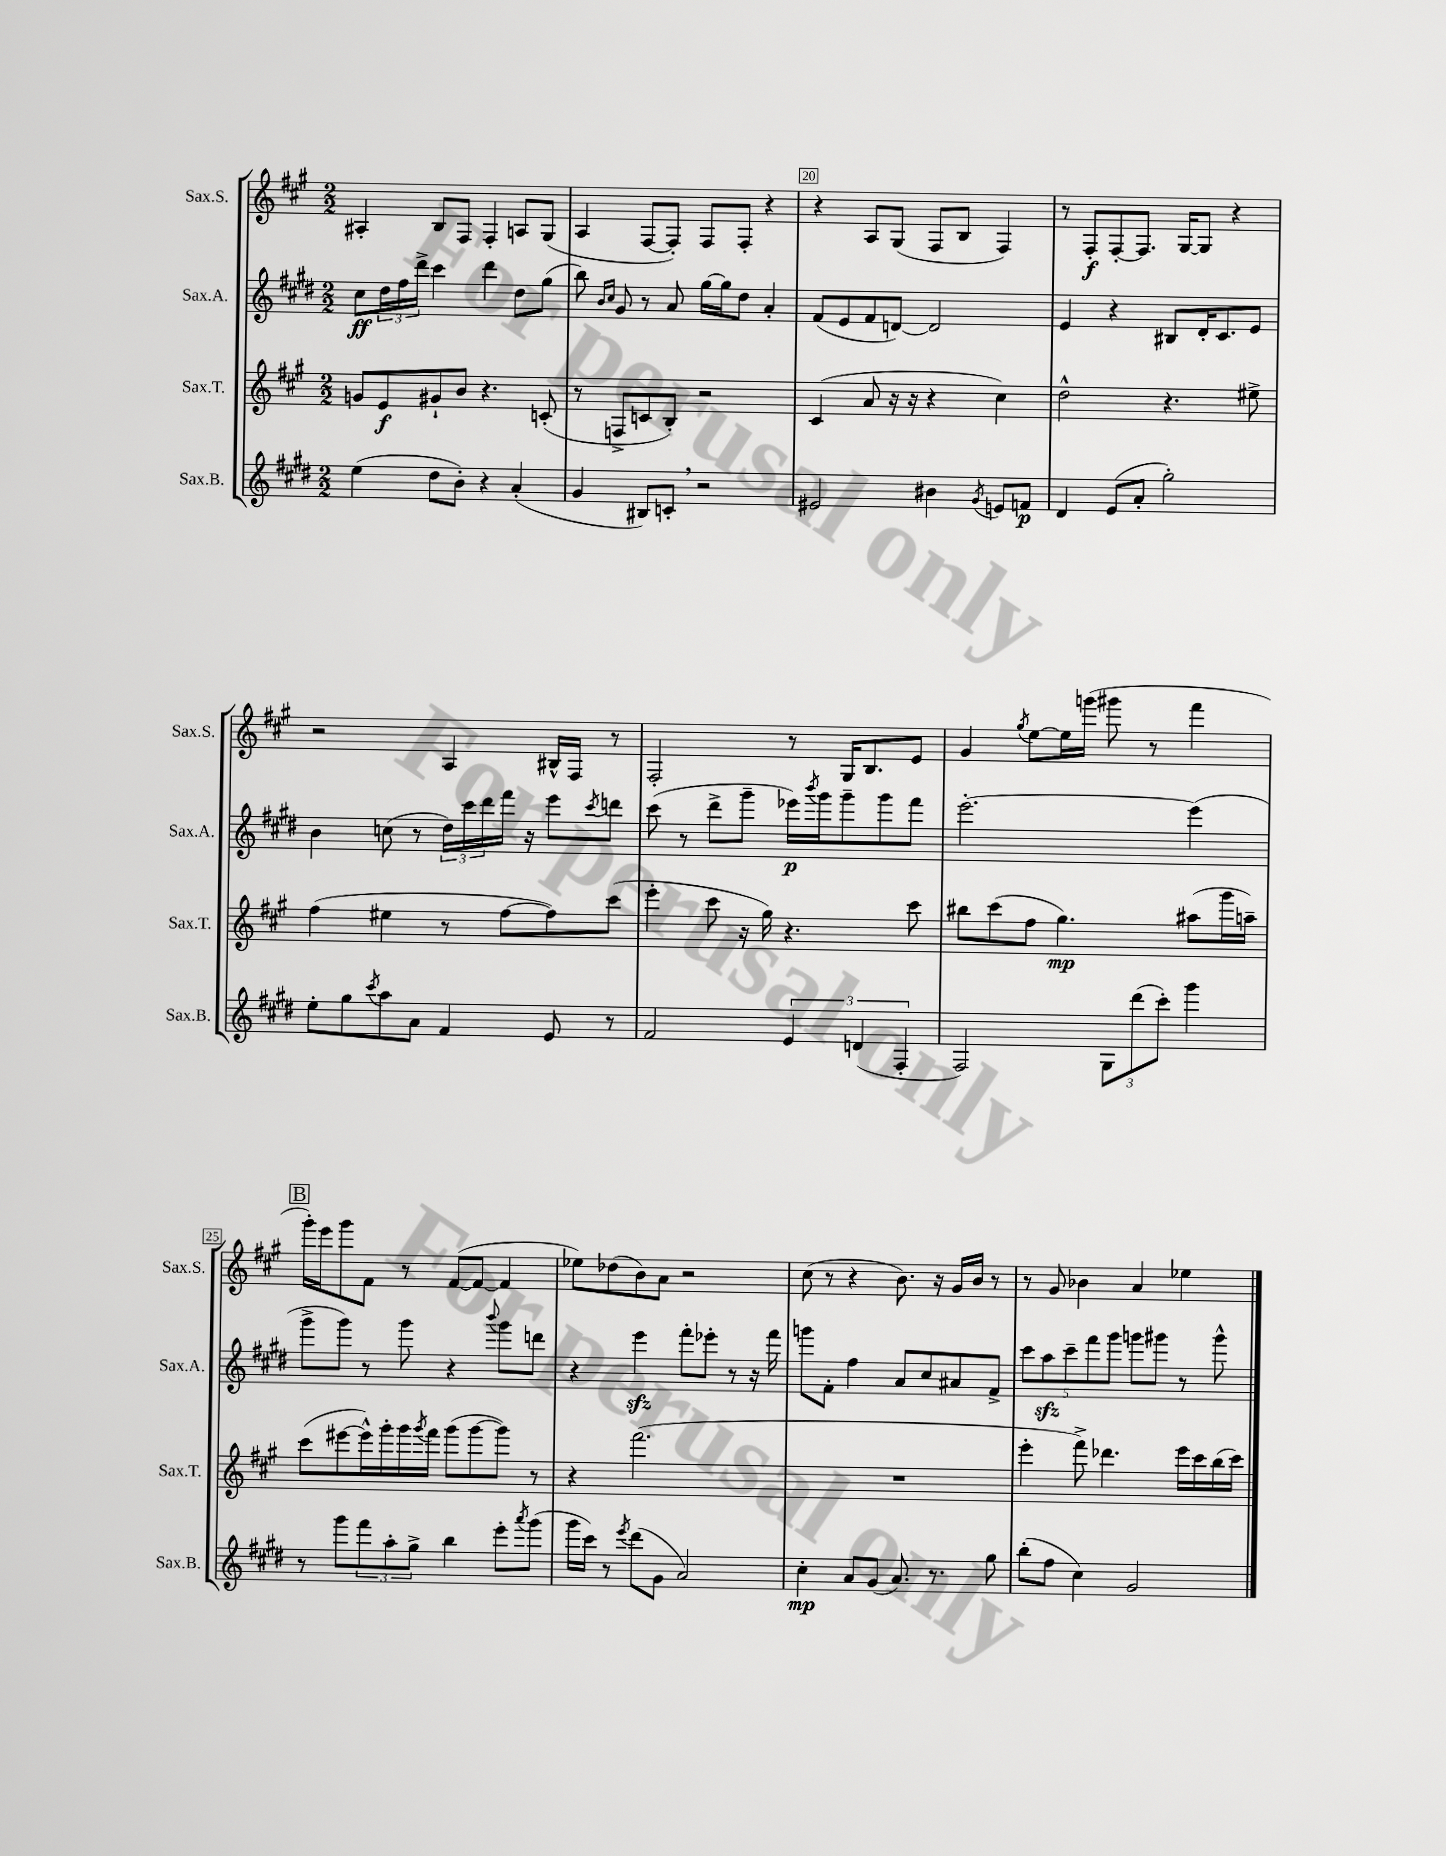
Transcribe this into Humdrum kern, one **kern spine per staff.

**kern	**dynam	**kern	**dynam	**kern	**dynam	**kern	**dynam
*part4	*part4	*part3	*part3	*part2	*part2	*part1	*part1
*staff4	*staff4	*staff3	*staff3	*staff2	*staff2	*staff1	*staff1
*I"Sax.B.	*	*I"Sax.T.	*	*I"Sax.A.	*	*I"Sax.S.	*
*I'Sax.B.	*	*I'Sax.T.	*	*I'Sax.A.	*	*I'Sax.S.	*
*clefG2	*	*clefG2	*	*clefG2	*	*clefG2	*
*k[f#c#g#d#]	*	*k[f#c#g#]	*	*k[f#c#g#d#]	*	*k[f#c#g#]	*
*M2/2	*	*M2/2	*	*M2/2	*	*M2/2	*
=18	=18	=18	=18	=18	=18	=18	=18
(4ee\	.	8gn/L	.	8cc#\L	ff	4A#X'/	.
.	.	8e/	f	24dd#\L	.	.	.
.	.	.	.	24ff#\	.	.	.
.	.	.	.	24ddd#^\JJ	.	.	.
8dd#\L	.	8g#X`/	.	4ccc#\	.	8B/L	.
8b'\J)	.	8b/J	.	.	.	8F#/J	.
4r	.	4.r	.	4ddd#\	.	4F#'/	.
(4a'/	.	.	.	8dd#\L	.	8An/L	.
.	.	(8cn'/	.	(8gg#\J	.	(8G#/J	.
=19	=19	=19	=19	=19	=19	=19	=19
4g#/	.	8r	.	8bb\)	.	4A/	.
.	.	.	.	16qqb/LL	.	.	.
.	.	.	.	16qqcc#/JJ	.	.	.
.	.	8Fn^/L	.	8g#/	.	.	.
8B#X/L)	.	8cn/	.	8r	.	[8F#/L	.
8cn',/J	.	8B'/J)	.	8a/	.	8F#'/J])	.
2r	.	2r	.	[16gg#\LL	.	8F#/L	.
.	.	.	.	16gg#\J]	.	.	.
.	.	.	.	8dd#\J	.	8F#'/J	.
.	.	.	.	4a'/	.	4r	.
=20	=20	=20	=20	=20	=20	=20	=20
2e#X/	.	(4c#/	.	(8f#/L	.	4r	.
.	.	.	.	8e/	.	.	.
.	.	8a/	.	8f#/	.	8A/L	.
.	.	16r	.	[8dn/J)	.	(8G#/J	.
.	.	16r	.	.	.	.	.
4b#X\	.	4r	.	2d/]	.	8F#/L	.
.	.	.	.	.	.	8B/J	.
8qg#/	.	.	.	.	.	.	.
8en/L	.	4cc#\)	.	.	.	4F#/)	.
8fn/J	p	.	.	.	.	.	.
=21	=21	=21	=21	=21	=21	=21	=21
4d#/	.	2dd^^\	.	4e/	.	8r	.
.	.	.	.	.	.	8F#'/L	f
(8e/L	.	.	.	4r	.	[8F#'/	.
8a'/J	.	.	.	.	.	8.F#/J]	.
2gg#'\)	.	4.r	.	8B#X/L	.	.	.
.	.	.	.	.	.	[16G#/KL	.
.	.	.	.	16d#'/K	.	8G#/J]	.
.	.	.	.	8.c#/	.	.	.
.	.	.	.	.	.	4r	.
.	.	8ee#X^\	.	8e/J	.	.	.
!!LO:LB:g=z
=22	=22	=22	=22	=22	=22	=22	=22
8ee'\L	.	(4ff#\	.	4b\	.	2r	.
8gg#\	.	.	.	.	.	.	.
8qccc#/	.	.	.	.	.	.	.
8aa\	.	4ee#X\	.	(8ccn\	.	.	.
8a\J	.	.	.	8r	.	.	.
4f#/	.	8r	.	24dd#\LL)	.	4A/	.
.	.	.	.	24ccc#\	.	.	.
.	.	.	.	24ddd#\	.	.	.
.	.	[8ff#\L	.	16fff#\JJ	.	.	.
.	.	.	.	16r	.	.	.
8e/	.	8ff#\])	.	8eee\L	.	16B#X^^/LL	.
.	.	.	.	.	.	16F#/JJ	.
.	.	.	.	8qccc#/	.	.	.
8r	.	(8ccc#\J	.	8dddn\J	.	8r	.
=23	=23	=23	=23	=23	=23	=23	=23
2f#/	.	4eee'\	.	(8ccc#\	.	2F#'/	.
.	.	.	.	8r	.	.	.
.	.	8ccc#\	.	8ddd#^\L	.	.	.
.	.	16r	.	8ggg#~\J	.	.	.
.	.	16gg#\)	.	.	.	.	.
6e/	.	4.r	.	16eee-X\LL)	p	8r	.
.	.	.	.	8qbbb/	.	.	.
.	.	.	.	16ggg#\J	.	.	.
.	.	.	.	8ggg#~\	.	16G#/KL	.
(6dn/	.	.	.	.	.	.	.
.	.	.	.	.	.	8.B/	.
.	.	.	.	8ggg#\	.	.	.
6F#'/	.	.	.	.	.	.	.
.	.	8ccc#\	.	8fff#\J	.	8e/J	.
=24	=24	=24	=24	=24	=24	=24	=24
2F#/)	.	8bb#X\L	.	[2.eee'\	.	4g#/	.
.	.	(8ccc#\	.	.	.	.	.
.	.	.	.	.	.	8qgg#/	.
.	.	8ff#\J	.	.	.	[8ee\L	.
.	.	4.gg#\)	mp	.	.	16ee\L]	.
.	.	.	.	.	.	(16gggn\JJ	.
12G#\L	.	.	.	.	.	8ggg#X\	.
(12ddd#\	.	.	.	.	.	.	.
.	.	.	.	.	.	8r	.
12ccc#'\J)	.	.	.	.	.	.	.
4ggg#\	.	(8aa#X\L	.	(4eee\]	.	4fff#\	.
.	.	16ggg#\L	.	.	.	.	.
.	.	16aan~\JJ)	.	.	.	.	.
!!LO:LB:g=z
!!LO:REH:place=s1:t=B
=25	=25	=25	=25	=25	=25	=25	=25
8r	.	(8ccc#\L	.	8ggg#^\L	.	16ggg#'\LL)	.
.	.	.	.	.	.	16eee\J	.
8ggg#\L	.	[8eee#X\	.	8ggg#\J)	.	8ggg#\	.
12fff#\	.	16eee#^^\L])	.	8r	.	8f#\J	.
.	.	16ggg#'\	.	.	.	.	.
12aa'\	.	.	.	.	.	.	.
.	.	16ggg#\	.	8ggg#\	.	8r	.
12gg#^\J	.	.	.	.	.	.	.
.	.	8qggg#/	.	.	.	.	.
.	.	16fff#\JJ	.	.	.	.	.
4bb\	.	(8ggg#\L	.	4r	.	([8f#/L	.
.	.	[8ggg#\	.	.	.	8f#/J_	.
.	.	.	.	8qqbbb/	.	.	.
8eee'\L	.	8ggg#\J])	.	8ggg#\L	.	4f#/]	.
8qaaa/	.	.	.	.	.	.	.
(8ggg#\J	.	8r	.	8dddn\J	.	.	.
=26	=26	=26	=26	=26	=26	=26	=26
16ggg#\LL	.	4r	.	4r	.	8ee-X\L)	.
16ccc#\JJ)	.	.	.	.	.	.	.
8r	.	.	.	.	.	(8dd-X\	.
8qeee/	.	.	.	.	.	.	.
(8ddd#\L	.	(2.fff#\	.	4eeezz\	.	8b\)	.
8g#\J	.	.	.	.	.	8a\J	.
2a/)	.	.	.	8fff#'\L	.	2r	.
.	.	.	.	8eee-X'\J	.	.	.
.	.	.	.	8r	.	.	.
.	.	.	.	16r	.	.	.
.	.	.	.	16fff#\	.	.	.
=27	=27	=27	=27	=27	=27	=27	=27
4cc#'\	mp	1r	.	8gggn\L	.	(8cc#\	.
.	.	.	.	8f#'\J	.	8r	.
8a/L	.	.	.	4ff#\	.	4r	.
(8g#/J	.	.	.	.	.	.	.
8.a/)	.	.	.	8a/L	.	8.b\)	.
.	.	.	.	8cc#/	.	.	.
8.r	.	.	.	.	.	16r	.
.	.	.	.	8a#X/	.	16g#/LL	.
.	.	.	.	.	.	16b/JJ	.
8gg#\	.	.	.	8f#^/J	.	8r	.
=28	=28	=28	=28	=28	=28	=28	=28
(8bb'\L	.	4eee'\	.	10ccc#\L	.	8r	.
.	.	.	.	10aazz\	.	.	.
8ff#\J	.	.	.	.	.	8g#/	.
.	.	.	.	10ccc#~\	.	.	.
4cc#\)	.	8fff#^\)	.	.	.	4b-X\	.
.	.	.	.	10fff#\	.	.	.
.	.	4.ddd-X\	.	.	.	.	.
.	.	.	.	10ggg#\J	.	.	.
2g#/	.	.	.	8gggn\L	.	4a/	.
.	.	.	.	8ggg#X\J	.	.	.
.	.	16eee\LL	.	8r	.	4ee-X\	.
.	.	16ccc#\	.	.	.	.	.
.	.	(16bb\	.	8ggg#^^\	.	.	.
.	.	16ccc#\JJ)	.	.	.	.	.
==	==	==	==	==	==	==	==
*-	*-	*-	*-	*-	*-	*-	*-
